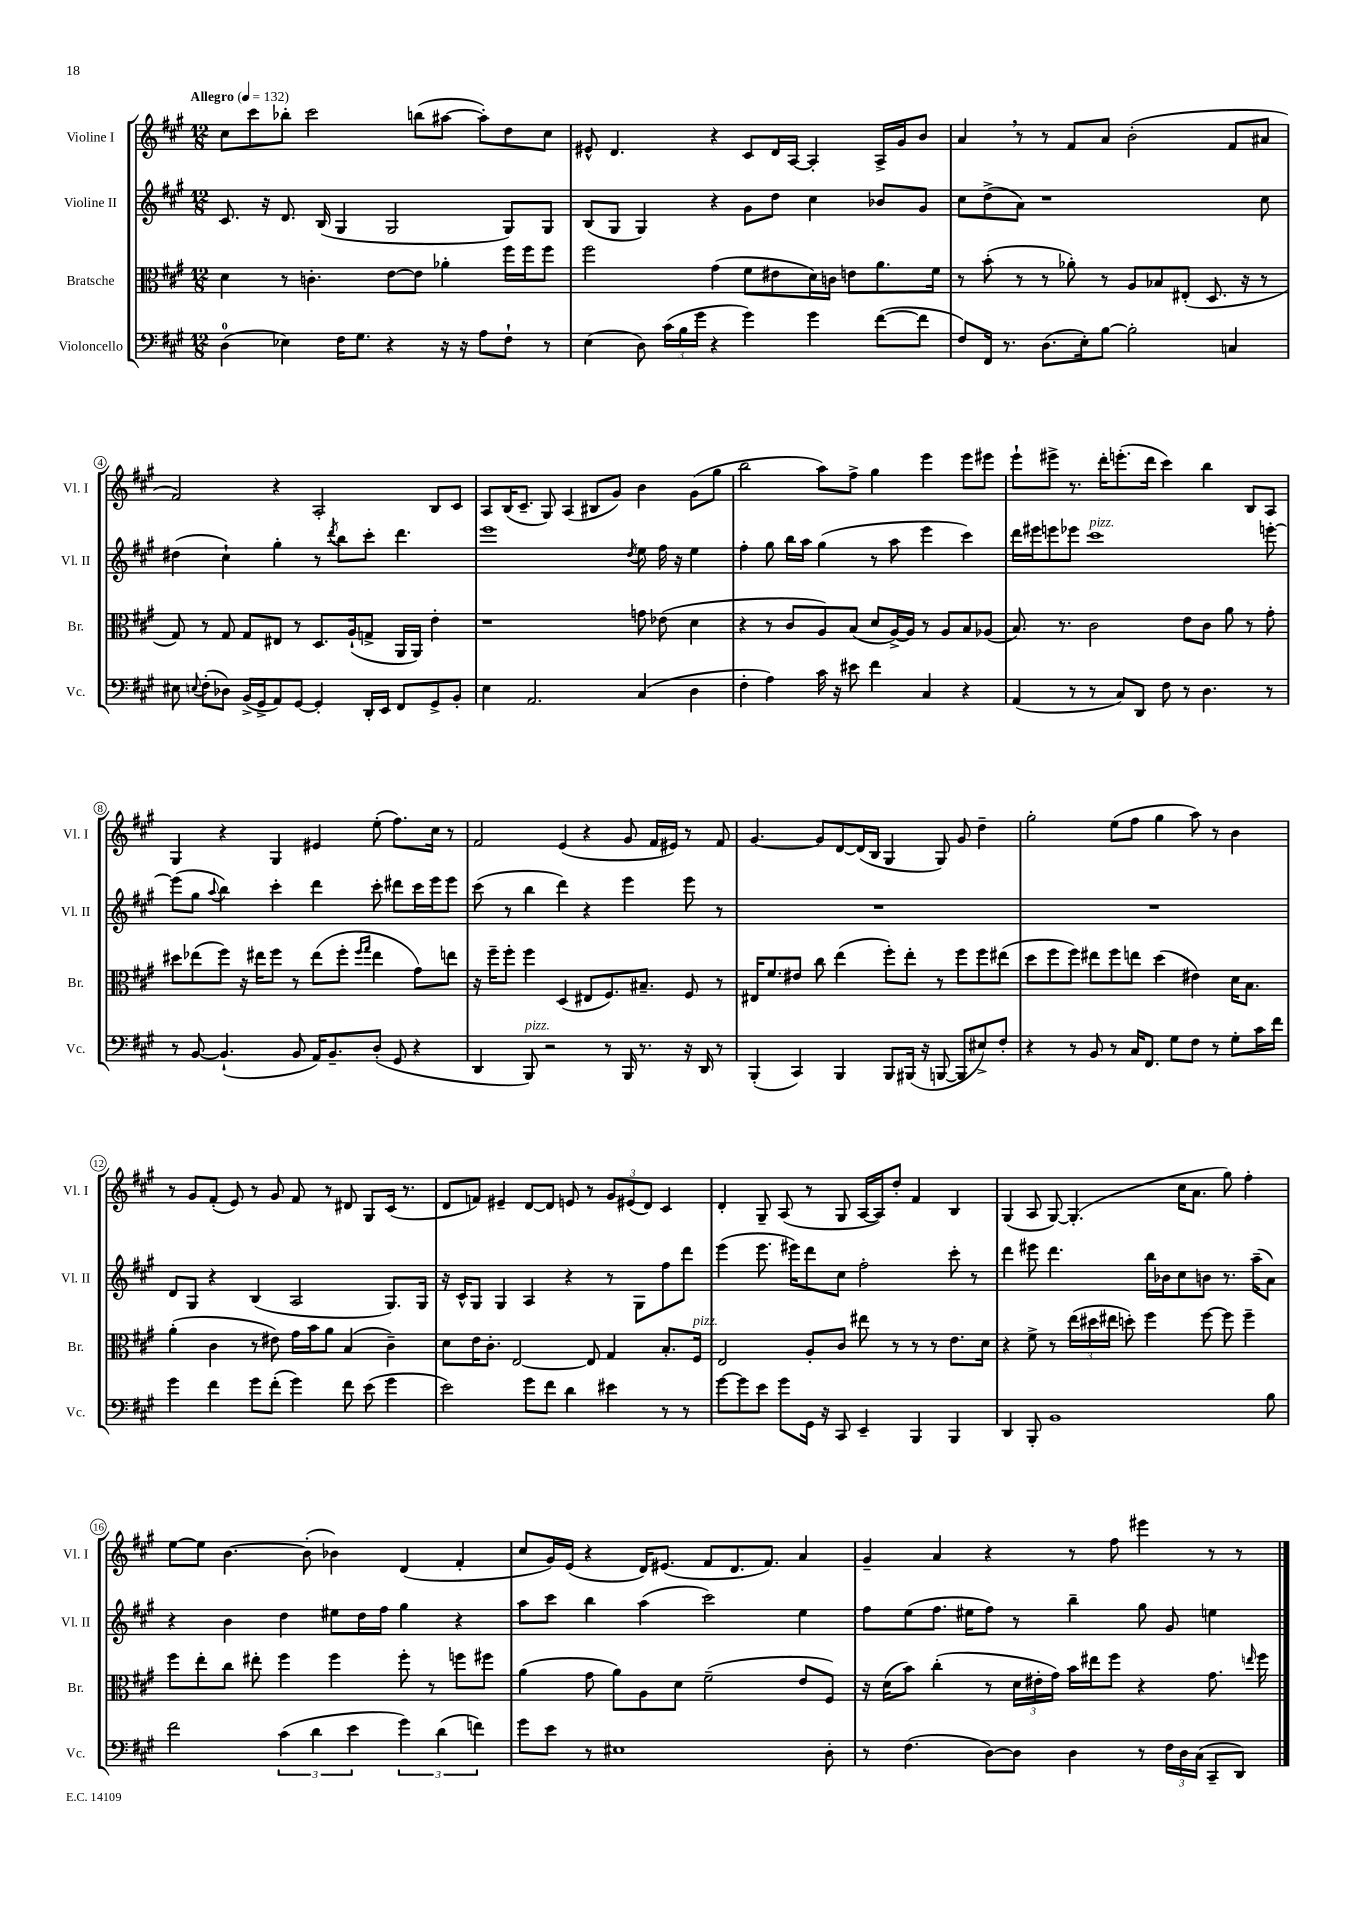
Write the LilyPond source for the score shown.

<<
\new StaffGroup <<
\new Staff = "s0" \with { instrumentName = "Violine I" shortInstrumentName = "Vl. I" } {
    \clef treble \key a \major \numericTimeSignature \time 12/8 \tempo "Allegro" 4 = 132
    \autoBeamOff cis''8[ cis'''8 bes''8]-. cis'''2 b''8[( ais''8]~ ais''8[-.) d''8 cis''8] |
    eis'8-^ d'4. r4 cis'8[ d'16 a16]~ a4-. a16[-> gis'16 b'8] |
    a'4 \breathe r8 r8 fis'8[ a'8] b'2-.( fis'8[ ais'8] |
    fis'2) r4 a2-. b8[ cis'8] |
    a8[ b16( cis'8.]-- gis8) a4( bis8[ gis'8]) b'4 gis'8[( gis''8] |
    b''2 a''8[) fis''8]-> gis''4 e'''4 e'''8[ eis'''8] |
    e'''8[-! eis'''8]-> r8. d'''16[-. e'''8.-.( d'''16] cis'''4) b''4 b8[ a8] |
    gis4 r4 gis4 eis'4 e''8-.( fis''8.[) cis''16] r8 |
    fis'2 e'4( r4 gis'8 fis'16[ eis'16]) r8 fis'8 |
    gis'4.~ gis'8[ d'8~ d'16( b16] gis4 gis8) gis'8 d''4-- |
    gis''2-. e''8[( fis''8] gis''4 a''8) r8 b'4 |
    r8 gis'8[ fis'8]-.( e'8) r8 gis'8 fis'8 r8 dis'8 gis8[ cis'16]( r8. |
    d'8[ f'8]) eis'4-- d'8[~ d'8] e'8 r8 \tuplet 3/2 { gis'8[ eis'8( d'8]) } cis'4 |
    d'4-. gis8-- a8( r8 gis8 a16[~ a16) d''8]-. fis'4 b4 |
    gis4( a8 gis8~) gis4.-.( cis''16[ a'8.] gis''8) fis''4-. |
    e''8[~ e''8] b'4.~ b'8-.( bes'4) d'4( fis'4-. |
    cis''8[ gis'16) e'16]( r4 d'16[) eis'8.]( fis'8[ d'8. fis'8.]) a'4 |
    gis'4-- a'4 r4 r8 fis''8 eis'''4 r8 r8 \bar "|." |
}
\new Staff = "s1" \with { instrumentName = "Violine II" shortInstrumentName = "Vl. II" } {
    \clef treble \key a \major \numericTimeSignature \time 12/8
    \autoBeamOff cis'8. r16 d'8. b16( gis4 gis2 gis8[) gis8] |
    b8[( gis8] gis4) r4 gis'8[ d''8] cis''4 bes'8[ gis'8] |
    cis''8[ d''8->( a'8]) r1 cis''8 |
    dis''4( cis''4-!) gis''4-. r8 \acciaccatura { d'''8 } b''8[ cis'''8]-. d'''4. |
    e'''1 \acciaccatura { d''8 } e''8 fis''16 r16 e''4 |
    fis''4-. gis''8 b''16[ a''16] gis''4( r8 a''8 e'''4 cis'''4) |
    d'''16[ eis'''16 e'''8 ees'''8] cis'''1^\markup { \italic "pizz." } e'''8~-. |
    e'''8[( gis''8] \appoggiatura { a''8 } b''4) cis'''4-. d'''4 cis'''8-. dis'''8[ cis'''16 e'''16 e'''8] |
    cis'''8( r8 b''4 d'''4) r4 e'''4 e'''8 r8 |
    R1. |
    R1. |
    d'8[ gis8] r4 b4( a2 gis8.[) gis16] |
    r16 cis'16[-^ gis8] gis4 a4 r4 r8 gis8[ fis''8 d'''8] |
    e'''4( e'''8. eis'''16[) d'''8 cis''8] fis''2-. cis'''8-. r8 |
    d'''4 eis'''8 d'''4. b''16[ bes'16 cis''8 b'8] r8. a''16[--( a'8]) |
    r4 b'4 d''4 eis''8[ d''16 fis''16] gis''4 r4 |
    a''8[ cis'''8] b''4 a''4( cis'''2) e''4 |
    fis''8[ e''8( fis''8.] eis''16[ fis''8]) r8 b''4-- gis''8 gis'8 e''4 \bar "|." |
}
\new Staff = "s2" \with { instrumentName = "Bratsche" shortInstrumentName = "Br." } {
    \clef alto \key a \major \numericTimeSignature \time 12/8
    \autoBeamOff d'4 r8 c'4.-. e'8[~ e'8] aes'4-. fis''16[ fis''16 fis''8] |
    fis''2 gis'4( fis'8[ eis'8 d'16) c'16] e'8[ a'8. fis'16] |
    r8 b'8-.( r8 r8 aes'8-.) r8 a8[ bes8 eis8]-.( d8. r16 r8 |
    gis8) r8 gis8 gis8[ eis8] r8 d8.[ a16-!( g8]-> a,16[ a,16]) e'4-. |
    r1 g'8 ees'8( d'4 |
    r4 r8 cis'8[ a8) b8]( d'8[ a16~->) a16] r8 a8[ b8 aes8]( |
    b8.) r8. cis'2 e'8[ cis'8] a'8 r8 gis'8-. |
    dis''8[ ees''8( fis''8]) r16 eis''16[ fis''8] r8 eis''8[( fis''8]-. \grace { fis''16[ gis''16] } eis''4 gis'8[) e''8] |
    r16 fis''16[-- fis''8]-. fis''4 d4( eis8[ fis8.) bis8.]-- fis8 r8 |
    eis16[ fis'8. eis'8] cis''8 e''4( fis''8[-.) e''8]-. r8 fis''8[ fis''8 eis''8]( |
    d''8[ fis''8 fis''8]) eis''8[ fis''8 e''8] d''4( eis'4) d'16[ b8.] |
    a'4-.( cis'4 r8 eis'8) gis'16[ b'16 a'8] b4( cis'4--) |
    d'8[ e'16 cis'8.]-. e2~ e8 gis4 b8.[-. fis16]^\markup { \italic "pizz." } |
    e2 a8[-. cis'8] eis''8 r8 r8 r8 e'8.[ d'16] |
    r4 fis'8-> r8 \tuplet 3/2 { e''16[( dis''16 eis''16] } d''8-.) fis''4 fis''8~ fis''8 fis''4-- |
    fis''8[ e''8-. cis''8] eis''8-. fis''4 fis''4 fis''8-. r8 f''8[ fis''8] |
    a'4( gis'8 a'8[) a8 d'8] fis'2--( e'8[ fis8]) |
    r16 d'16[( b'8]) cis''4-.( r8 \tuplet 3/2 { d'16[ eis'16-. gis'16]) } b'16[ eis''16 fis''8] r4 gis'8. \grace { e''16 } fis''16 \bar "|." |
}
\new Staff = "s3" \with { instrumentName = "Violoncello" shortInstrumentName = "Vc." } {
    \clef bass \key a \major \numericTimeSignature \time 12/8
    \autoBeamOff d4-0( ees4) fis16[ gis8.] r4 r16 r16 a8[ fis8]-! r8 |
    e4( d8) \tuplet 3/2 { cis'16[( b16 gis'16] } r4 gis'4) gis'4 fis'8[~( fis'8] |
    fis8[) fis,16] r8. d8.[( e16-.) b8]~ b2-. c4 |
    eis8 \appoggiatura { e8 } fis8[-.( des8]) b,16[->( gis,16-> a,8) gis,8]~ gis,4-. d,16[-. e,16] fis,8[ gis,8-> b,8]-. |
    e4 a,2. cis4( d4 |
    fis4-. a4) cis'16 r16 eis'8 fis'4 cis4 r4 |
    a,4( r8 r8 cis8[) d,8] fis8 r8 d4. r8 |
    r8 b,8~ b,4.-!( b,8 a,16[) b,8.-- d8]-.( gis,8 r4 |
    d,4 b,,8^\markup { \italic "pizz." }) r2 r8 b,,16 r8. r16 d,16 r8 |
    b,,4-.( cis,4) b,,4 b,,8[ bis,,16]( r16 b,,8~ b,,8[ eis8->) fis8]-. |
    r4 r8 b,8 r8 cis16[ fis,8.] gis8[ fis8] r8 gis8[-. cis'16 fis'16] |
    gis'4 fis'4 gis'8[ fis'8]-.( gis'4) fis'8 e'8( gis'4 |
    e'2) gis'8[ fis'8] d'4 eis'4 r8 r8 |
    gis'8[~ gis'8 e'8] gis'8[ gis,16] r16 cis,8 e,4-- b,,4 b,,4 |
    d,4 b,,8-. b,1 b8 |
    fis'2 \tuplet 3/2 { cis'4( d'4 e'4 } \tuplet 3/2 { gis'4) d'4( f'4) } |
    gis'8[ e'8] r8 eis1 d8-. |
    r8 fis4.( d8[~) d8] d4 r8 \tuplet 3/2 { fis16[ d16 cis16]( } cis,8[-- d,8]) \bar "|." |
}
>>
>>
\layout { \context { \Score \override BarNumber.stencil = #(make-stencil-circler 0.1 0.3 ly:text-interface::print) } }
